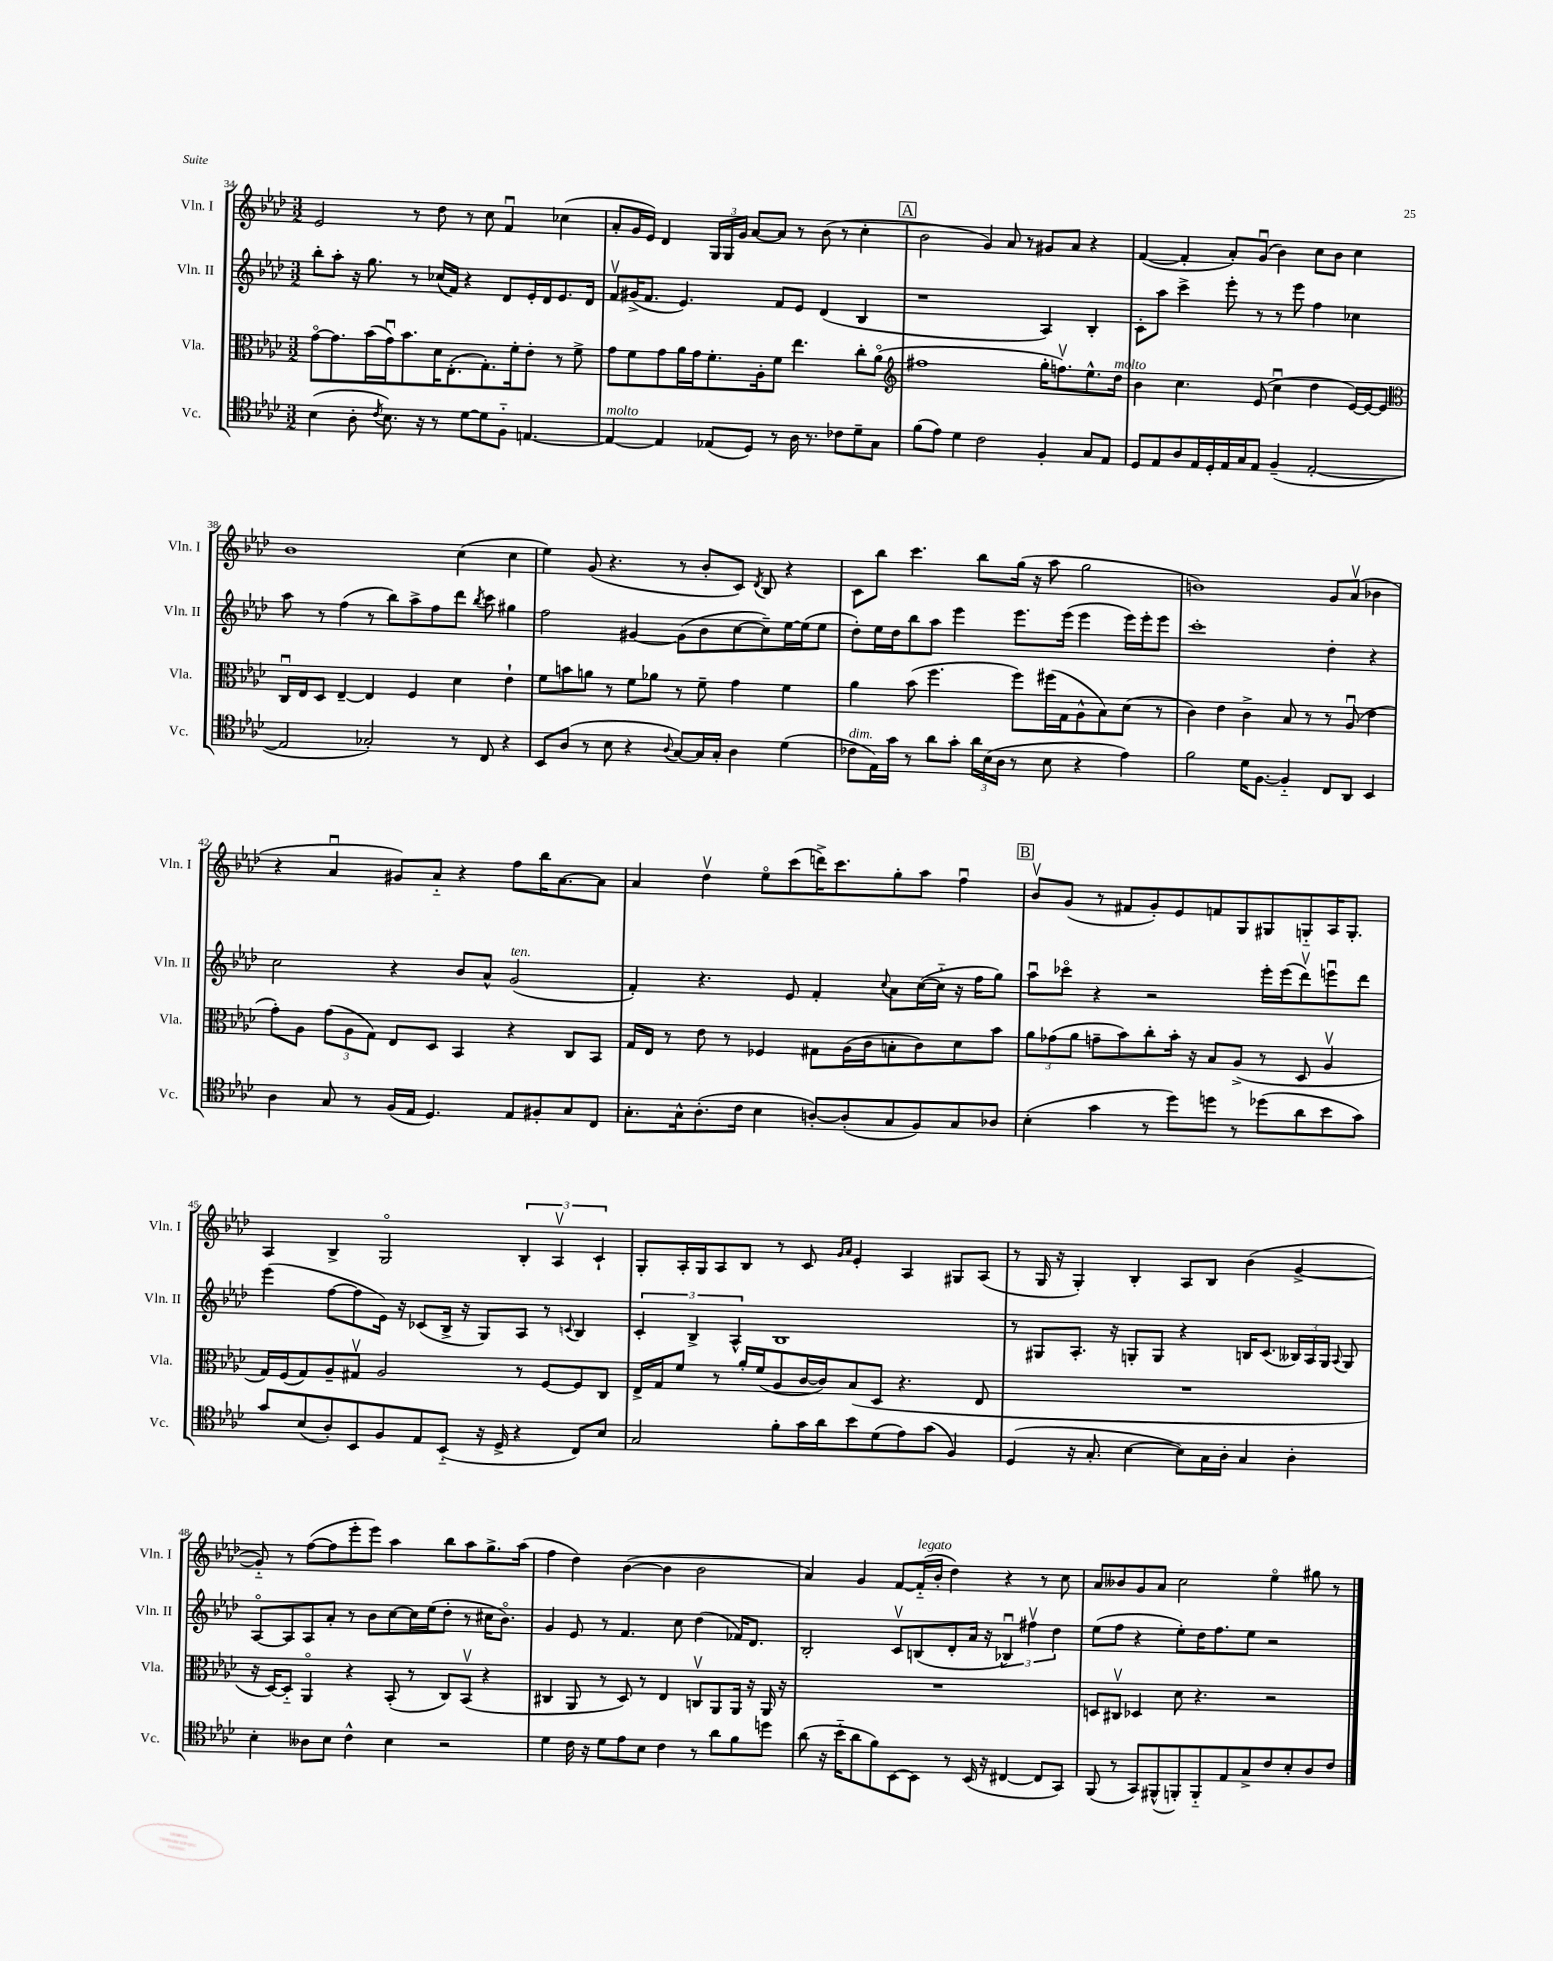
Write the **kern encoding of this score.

**kern	**kern	**kern	**kern
*staff4	*staff3	*staff2	*staff1
*clefC4	*clefC3	*clefG2	*clefG2
*k[b-e-a-d-]	*k[b-e-a-d-]	*k[b-e-a-d-]	*k[b-e-a-d-]
*M3/2	*M3/2	*M3/2	*M3/2
(4B-	[8go	8bb-'	2e-
.	8.g]	8aa-'	.
8A-'	.	16r	.
.	(16b-	8.gg	.
8qc	.	.	.
8.B-)	16gu)	.	.
.	8.b-	.	.
.	.	8r	8r
16r	.	.	.
8r	16d-	(16cc-	8dd-
.	(8.E-'	16f)	.
[8d-	.	4r	8r
8d-]	8.G')	.	8cc
8F'~	.	8d-	4fu
.	16f'	.	.
[4.E	8e-'	16e-'	.
.	.	16d-	.
.	8r	8.e-	(4cc-
.	8f^	.	.
.	.	16d-	.
=	=	=	=
4E_	8g	8fv	8a-'
.	8f	(16g#^	16g
.	.	8.f	16e-)
4E]	8g	.	4d-
.	16a-	4.e-)	.
.	16g	.	.
(8E-	8.f'	.	24G
.	.	.	24G
.	.	.	24g
8D-)	.	.	[8a-
.	16A-'	.	.
8r	8f	8f	8a-]
16A-	4.ee-	8e-	8r
8.r	.	.	.
.	.	(4d-	(8b-
8c-	.	.	8r
8d-~	8cc'	4B-	4cc'
8G	(8a-o	.	.
=	=	=	=
*	*clefG2	*	*
(8f	1ff#	1r	2b-
8e-)	.	.	.
4d-	.	.	.
2c	.	.	4g)
.	.	.	8a-
.	.	.	8r
4F'	16gg'	4A-)	8g#
.	8.ffv)	.	.
.	.	.	8a-
8G	8.ee-^^	4B-'	4r
8E-	.	.	.
.	16dd-	.	.
=	=	=	=
8D-	4b-	8c'	([4f
8E-	.	8aa-	.
8A-	4.cc	4ccc^	4f']
16E-	.	.	.
16D-'	.	.	.
16E-	.	8eee-'	8a-')
16G	.	.	.
8E-	(8e-	8r	(8gu
(4F~	4ccu	8r	4b-)
.	.	8eee-	.
[2E-'	4dd-	4ff	8cc
.	.	.	8b-
.	[16e-)	4cc-	4cc
.	16e-_	.	.
.	8e-]	.	.
=	=	=	=
*	*clefC3	*	*
2E-]	16Cu	8aa-	1b-
.	16E-	.	.
.	8D-	8r	.
.	[4E-~	(4ff	.
2G-')	4E-]	8r	.
.	.	8bb-)	.
.	4F	8aa-^	.
.	.	8ff	.
8r	4d-	8ddd-	(4cc
.	.	8qbb-	.
8C	.	8ccc	.
4r	4e-`	4gg#	4cc
=	=	=	=
8BB-	8f	2ff	4ee-)
(8A-	8b	.	.
8r	8a	.	(8g
8B-	8r	.	4.r
4r	8f	[4g#	.
.	8a-	.	.
8qqA-	.	.	.
[8G)	8r	(8g#]	8r
16G]	8f~	8b-	8b-'
16G'	.	.	.
4A-	4g	[8cc	8c)
.	.	.	8qd-
.	.	8cc~])	8B-
(4d-	4f	[16ee-	4r
.	.	(16ee-]	.
.	.	8ee-	.
=	=	=	=
8c-	4a-	8dd-')	8c
16E-)	.	16ee-	8bb-
16g	.	16dd-	.
8r	(8b-	8bb-	4.ccc
8a-	4.ff	8aa-	.
8g'	.	4eee-	.
24a-	.	.	8bb-
(24B-	.	.	.
24A-	.	.	.
8r	8ff)	8.eee-	(16gg
.	.	.	16r
8B-	(16ff#	.	8aa-
.	16G	(16eee-	.
4r	8A-^^	4eee-	2gg
.	8B-)	.	.
4e-)	(8d-	16eee-)	.
.	.	16eee-'	.
.	8r	8eee-	.
=	=	=	=
2f	4c)	1ccc'	1b)
.	4e-	.	.
16d-	4c^	.	.
[8.F	.	.	.
4F'~]	8B-	.	.
.	8r	.	.
8C	8r	4dd-'	8g
8AA-	(8A-u	.	(8a-v
4BB-	4e-	4r	4b-
=	=	=	=
4A-	8g')	2cc	4r
.	8A-	.	.
8G	(12g	.	4a-u
.	12A-	.	.
8r	.	.	.
.	12G)	.	.
(16F	8E-	4r	8g#)
16E-	.	.	.
4.D-)	8D-	.	8a-'~
.	4BB-	8b-	4r
.	.	8a-^^	.
8E-	4r	(2g	8ff
8F#'	.	.	16bb-
.	.	.	[8.a-
8G	8C	.	.
8C	8BB-	.	8a-]
=	=	=	=
8.G'	16G	4f')	4a-
.	16E-	.	.
.	8r	.	.
16G^^	.	.	.
(8.A-'	8e-	4.r	4dd-v
.	8r	.	.
16c	.	.	.
4B-	4F-	.	8ee-o
.	.	8e-	(8ccc
[8A')	8G#	4f'	16ddd^)
.	.	.	8.ccc
(8A']	(16A-	.	.
.	16c	.	.
.	.	8qqcc	.
8G	8B'	8a-	8gg'
8F)	8c)	([16cc	8aa-
.	.	16cc'~]	.
8G	8d-	16r	4ffu
.	.	16ff	.
8A-	8b-	8gg)	.
=	=	=	=
(4B-'	12a-	8aa-u	8b-v
.	(12g-	.	.
.	.	8ccc-o	(8g
.	12a-	.	.
4g	8g~	4r	8r
.	8b-)	.	8f#
8r	8cc'	2r	8g')
8dd-)	16b-'	.	8e-
.	16r	.	.
8dd	8B-	.	8f
8r	(8A-^	.	8G
(8dd-	8r	16eee-'	8G#
.	.	(16eee-	.
8a-	8D-	8ddd-v)	8G'~
8b-	4A-v	8eeeu	16A-
.	.	.	8.G'
8g)	.	8ddd-	.
=	=	=	=
8g	16G)	(4eee-	4A-
.	(16F	.	.
(8B-	8G)	.	.
8A-')	8A-~	[8ff	4B-^
8BB-	8G#v	8ff]	.
8F	2A-	16e-)	2Go
.	.	16r	.
8E-	.	(8c-	.
(8BB-'~	.	16B-^	.
.	.	16r	.
16r	.	8G)	.
16D-^	.	.	.
4r	8r	8A-	6B-'
.	[8F	8r	.
.	.	.	6A-v
.	.	8qqc	.
8C)	8F]	4B-	.
.	.	.	6c`
8B-	8C	.	.
=	=	=	=
2G	16E-^	6c'	8G'
.	16G	.	.
.	8f	.	16A-'
.	.	6B-^	.
.	.	.	16G
.	8r	.	8A-
.	.	6A-^^	.
.	16a-'	.	8B-
.	(16f	.	.
8f'	8A-	1B-	8r
16g	[16c	.	8c
16a-	16c])	.	.
.	.	.	16qqg
.	.	.	16qqa-
8b-	(8B-	.	4e-'
(8d-	8D-	.	.
8e-)	4.r	.	4A-
(8g	.	.	.
4F)	.	.	8G#
.	8E-	.	(8A-
=	=	=	=
(4D-	1.r	8r	8r
.	.	8G#	16G
.	.	.	16r
16r	.	8.A-'	4G')
8.G'	.	.	.
.	.	16r	.
[4B-	.	8G'	4B-'
.	.	8G	.
8B-])	.	4r	8A-
16G	.	.	8B-
16A-'	.	.	.
4G	.	16B	(4b-
.	.	(8.c	.
4A-'	.	24B--)	[4g^
.	.	24A-	.
.	.	24G	.
.	.	8qqA-	.
.	.	8G	.
=	=	=	=
4B-'	16r	[8A-o	8g'~])
.	[16D-)	.	.
.	8D-'~]	8A-]	8r
8A--	4AA-o	8A-	([8ff
8B-	.	8a-'	8ff]
4c^^	4r	8r	8eee-'
.	.	8b-	8eee-)
4B-	(8BB-'	[8cc	4aa-
.	8r	16cc]	.
.	.	(16ee-	.
2r	8C)	8dd-'	8bb-
.	(8BB-v	8r	8aa-
.	4r	16cc#	8.gg^
.	.	8.b-o)	.
.	.	.	(16aa-
=	=	=	=
4d-	4C#	4g	4ff
16c	8AA-	8e-	4dd-)
16r	.	.	.
8d-	8r	8r	.
8e-	8D-)	4.f	([4b-
8B-	8r	.	.
4c	4E-	.	4b-]
.	.	8cc	.
8r	8Cv	(4dd-	2b-
8a-	8AA-	.	.
8f	16AA-	16f-)	.
.	16r	8.d-	.
8dd	16AA-	.	.
.	16r	.	.
=	=	=	=
(8a-	1.r	2B-'	4a-)
16r	.	.	.
16b-'~	.	.	.
8a-	.	.	4g
8f)	.	.	.
[8BB-	.	8cv	[8f
8BB-]	.	(8B	(16f'~]
.	.	.	16b-'
8r	.	8d-'	4dd-)
(16BB-	.	16a-	.
16r	.	16r	.
[4C#	.	6B-u)	4r
.	.	6ff#v	.
8C#]	.	.	8r
.	.	6dd-	.
8GG)	.	.	8cc
=	=	=	=
(8FF	8D	(8ee-	8a-
8r	8C#v	8ff	8b--
8GG)	4D-	4r	8g
(8FF#^^	.	.	8a-
8FF')	8d-	8ee-')	2cc
8FF'~	4.r	16dd-	.
.	.	8.ff	.
8E-	.	.	.
8G^	.	8ee-	.
8c	2r	2r	4ee-o
8B-'	.	.	.
8A-	.	.	8gg#
8c	.	.	8r
==	==	==	==
*-	*-	*-	*-
